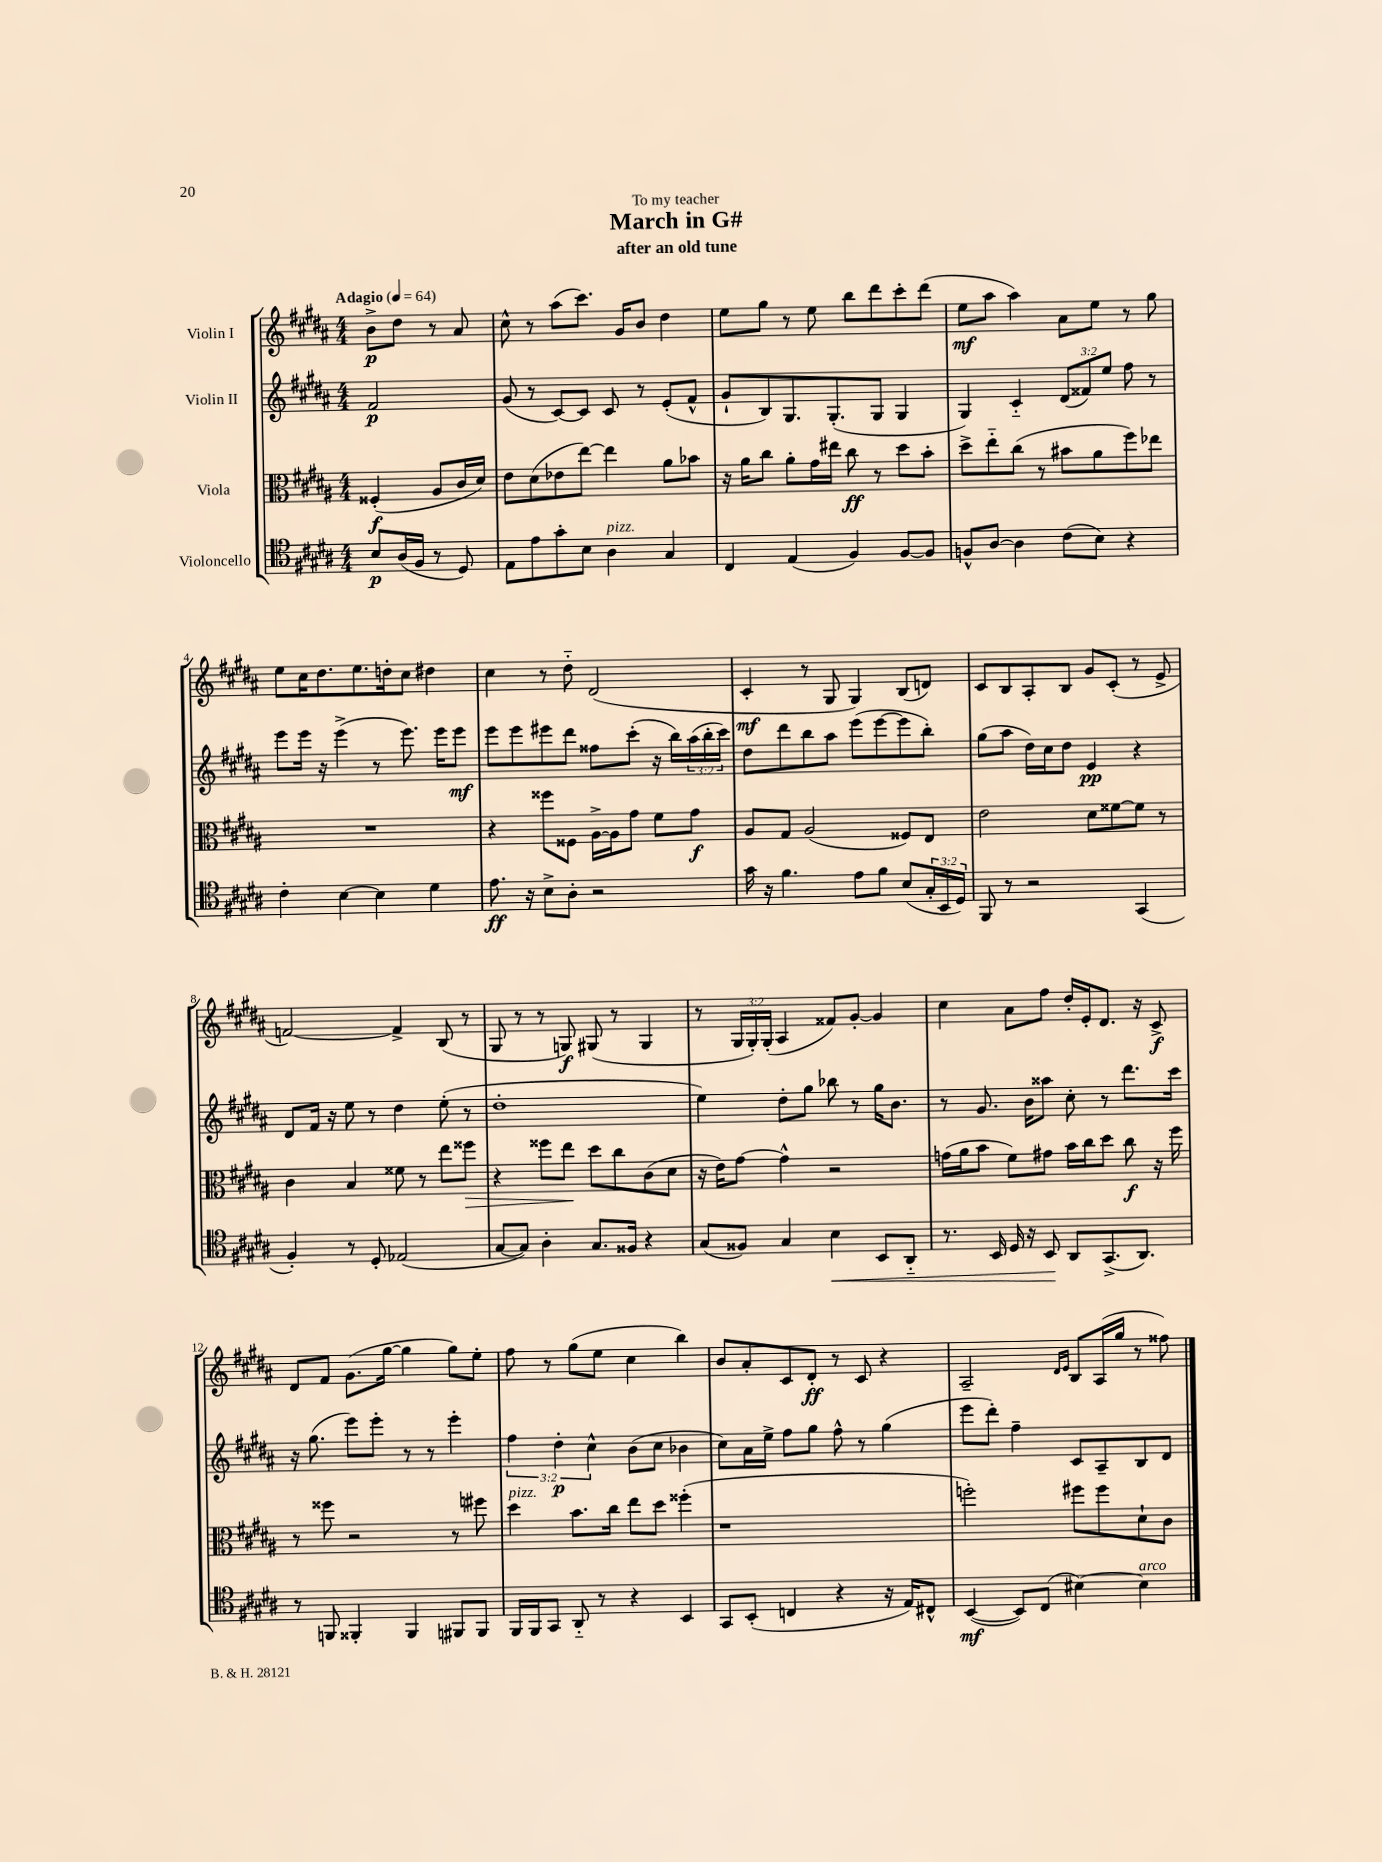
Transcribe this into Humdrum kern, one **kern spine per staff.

**kern	**dynam	**kern	**dynam	**kern	**dynam	**kern	**dynam
*part4	*part4	*part3	*part3	*part2	*part2	*part1	*part1
*staff4	*staff4	*staff3	*staff3	*staff2	*staff2	*staff1	*staff1
*I"Violoncello	*	*I"Viola	*	*I"Violin II	*	*I"Violin I	*
*clefC4	*	*clefC3	*	*clefG2	*	*clefG2	*
*k[f#c#g#d#a#]	*	*k[f#c#g#d#a#]	*	*k[f#c#g#d#a#]	*	*k[f#c#g#d#a#]	*
*M4/4	*	*M4/4	*	*M4/4	*	*M4/4	*
*MM64	*	*MM64	*	*MM64	*	*MM64	*
=	=	=	=	=	=	=	=
!	!	!	!	!	!	!LO:TX:a:B:t=Adagio	!
8B/L	p	(4F##X'/	f	2f#/	p	8b^\L	p
(16A#/L	.	.	.	.	.	8dd#\J	.
16F#/JJ	.	.	.	.	.	.	.
8r	.	8A#/L	.	.	.	8r	.
8D#/)	.	16c#/L	.	.	.	8a#/	.
.	.	16d#/JJ)	.	.	.	.	.
=1	=1	=1	=1	=1	=1	=1	=1
8E\L	.	8e\L	.	(8g#/	.	8cc#^^\	.
8e\	.	(8d#\	.	8r	.	8r	.
8g#'\	.	8e-X\	.	[8c#/L)	.	(8aa#\L	.
8B\J	.	[8ee\J)	.	8c#/J]	.	8.ccc#\J)	.
!LO:TX:a:i:t=pizz.	!	!	!	!	!	!	!
4A#\	.	4ee\]	.	8c#/	.	.	.
.	.	.	.	.	.	16g#/KL	.
.	.	.	.	8r	.	8b/J	.
4G#/	.	8a#\L	.	(8e'/L	.	4dd#\	.
.	.	8b-X\J	.	8f#^^/J	.	.	.
=2	=2	=2	=2	=2	=2	=2	=2
4C#/	.	16r	.	8g#`/L	.	8ee\L	.
.	.	16a#\KL	.	.	.	.	.
.	.	8cc#\J	.	8B/)	.	8gg#\J	.
(4E/	.	8a#'\L	.	8.G#/	.	8r	.
.	.	16g#\L	.	.	.	8ee\	.
.	.	16ee#X\JJ	.	(8.G#'/	.	.	.
4F#/)	.	8cc#\	ff	.	.	8bb\L	.
.	.	8r	.	8G#/J	.	8ddd#\	.
[8F#/L	.	8dd#\L	.	4G#/	.	8ccc#'\	.
8F#/J]	.	8b'\J	.	.	.	(8ddd#\J	.
=3	=3	=3	=3	=3	=3	=3	=3
8Fn^^/L	.	8dd#^\L	.	4G#/)	.	8ee\L	mf
[8A#/J	.	8ee\	.	.	.	8aa#\J	.
4A#\]	.	(8cc#\J	.	4c#/	.	4aa#\)	.
.	.	8r	.	.	.	.	.
(8c#\L	.	8b#X\L	.	(12d#/L	.	8a#\L	.
.	.	.	.	12f##X/)	.	.	.
8B\J)	.	8a#\	.	.	.	8ee\J	.
.	.	.	.	12ee/J	.	.	.
4r	.	8ff#\)	.	8ff#\	.	8r	.
.	.	8ee-X\J	.	8r	.	8gg#\	.
!!LO:LB:g=z
=4	=4	=4	=4	=4	=4	=4	=4
4c#'\	.	1r	.	8eee\L	.	8ee\L	.
.	.	.	.	16eee\Jk	.	16cc#\K	.
.	.	.	.	16r	.	8.dd#\	.
[4B\	.	.	.	(4eee^\	.	.	.
.	.	.	.	.	.	8.ee\	.
4B\]	.	.	.	8r	.	.	.
.	.	.	.	.	.	16ddn'\k	.
.	.	.	.	8.eee\)	.	8cc#\J	.
4d#\	.	.	.	.	.	4dd#X\	.
.	.	.	.	16eee\KL	.	.	.
.	.	.	.	8eee\J	mf	.	.
=5	=5	=5	=5	=5	=5	=5	=5
8.e\	ff	4r	.	8eee\L	.	4cc#\	.
.	.	.	.	8eee\	.	.	.
16r	.	.	.	.	.	.	.
8B^\L	.	8ff##X\L	.	8eee#X\	.	8r	.
8A#'\J	.	8F##X\J	.	8ddd#\J	.	8dd#\	.
2r	.	[16A#^\LL	.	8ff##X\L	.	(2d#/	.
.	.	16A#\J]	.	.	.	.	.
.	.	8g#\J	.	(8ccc#'\J	.	.	.
.	.	8f#\L	.	16r	.	.	.
.	.	.	.	16bb\LL)	.	.	.
.	.	8g#\J	f	(24aa#\	.	.	.
.	.	.	.	24bb'\	.	.	.
.	.	.	.	24ccc#\JJ)	.	.	.
=6	=6	=6	=6	=6	=6	=6	=6
16g#\	.	8A#/L	.	8dd#\L	.	4c#'/	mf
16r	.	.	.	.	.	.	.
4.f#\	.	8G#/J	.	8ddd#\	.	.	.
.	.	(2A#/	.	8bb\	.	8r	.
.	.	.	.	8aa#\J	.	8G#/	.
8e\L	.	.	.	(8eee\L	.	4G#/)	.
8f#\J	.	.	.	[8eee\	.	.	.
(8B/L	.	8F##X/L)	.	8eee\]	.	(8B/L	.
24G#'/L	.	8E/J	.	8bb'\J)	.	8dn/J)	.
24BB/	.	.	.	.	.	.	.
24D#/JJ)	.	.	.	.	.	.	.
=7	=7	=7	=7	=7	=7	=7	=7
8FF#/	.	2e\	.	(8gg#\L	.	8c#/L	.
8r	.	.	.	8aa#\J	.	8B/	.
2r	.	.	.	16dd#\LL)	.	8A#'/	.
.	.	.	.	16cc#\J	.	.	.
.	.	.	.	8dd#\J	.	8B/J	.
.	.	8d#\L	.	4e/	pp	8g#/L	.
.	.	[8f##X\	.	.	.	(8c#'/J	.
(4GG#/	.	8f##\J]	.	4r	.	8r	.
.	.	8r	.	.	.	8e^/	.
!!LO:LB:g=z
=8	=8	=8	=8	=8	=8	=8	=8
4F#'/)	.	4c#\	.	8d#/L	.	[2fn/)	.
.	.	.	.	16f#/Jk	.	.	.
.	.	.	.	16r	.	.	.
8r	.	4B/	.	8ee\	.	.	.
8D#'/	.	.	.	8r	.	.	.
(2E-X/	.	8f##X\	.	4dd#\	.	4f^/]	.
.	.	8r	.	.	.	.	.
.	.	8ee\L	.	(8ee'\	.	(8B/	.
!	!	!	!LO:HP:b	!	!	!	!
.	.	8ff##X\J	>	8r	.	8r	.
=9	=9	=9	=9	=9	=9	=9	=9
[8G#/L	.	4r	.	1dd#'	.	8G#/	.
8G#/J])	.	.	.	.	.	8r	.
4A#'\	.	8ff##X\L	.	.	.	8r	.
.	.	8ee\J	.	.	.	8Gn/)	f
8.G#/L	.	8dd#\L	]	.	.	(8G#X/	.
.	.	8cc#\	.	.	.	8r	.
16F##X/Jk	.	.	.	.	.	.	.
4r	.	(8c#\	.	.	.	4G#/	.
.	.	8d#\J	.	.	.	.	.
=10	=10	=10	=10	=10	=10	=10	=10
(8G#/L	.	16r	.	4ee\)	.	8r	.
.	.	16e\KL)	.	.	.	.	.
8F##X/J)	.	[8g#\J	.	.	.	24G#/LL	.
.	.	.	.	.	.	24G#'/)	.
.	.	.	.	.	.	(24G#'/JJ	.
4G#/	.	4g#^^\]	.	8dd#'\L	.	4A#/	.
.	.	.	.	8gg#\J	.	.	.
!	!LO:HP:b	!	!	!	!	!	!
4B\	<	2r	.	8bb-X\	.	8f##X/L)	.
.	.	.	.	8r	.	[8g#'/J	.
8BB/L	.	.	.	16gg#\KL	.	4g#/]	.
.	.	.	.	8.b\J	.	.	.
8AA#/J	.	.	.	.	.	.	.
=11	=11	=11	=11	=11	=11	=11	=11
8.r	.	(16gn\LL	.	8r	.	4cc#\	.
.	.	16a#\J	.	.	.	.	.
.	.	8b\J	.	8.g#/	.	.	.
16BB/	.	.	.	.	.	.	.
16D#/	.	8f#\L)	.	.	.	8a#\L	.
16r	.	.	.	16b\KL	.	.	.
8BB/	.	8g#X\J	.	8aa##X\J	.	8ff#\J	.
8AA#/L	[	16b\LL	.	8cc#'\	.	16dd#'/LL	.
.	.	16cc#\J	.	.	.	16e'/J	.
(8.GG#^/	.	8dd#\J	.	8r	.	8.d#/J	.
.	.	8cc#\	f	8.ddd#\L	.	.	.
8.AA#/J)	.	.	.	.	.	16r	.
.	.	16r	.	.	.	8c#^/	f
.	.	16ff#\	.	16ccc#\Jk	.	.	.
!!LO:LB:g=z
=12	=12	=12	=12	=12	=12	=12	=12
8r	.	8r	.	16r	.	8d#/L	.
.	.	.	.	(8.gg#\	.	.	.
8FFn/	.	8ff##X\	.	.	.	8f#/J	.
4FF##X'/	.	2r	.	8eee\L)	.	(8.g#\L	.
.	.	.	.	8eee'\J	.	.	.
.	.	.	.	.	.	[16gg#\Jk	.
4FF##/	.	.	.	8r	.	4gg#\]	.
.	.	.	.	8r	.	.	.
8FF#X/L	.	8r	.	4eee'\	.	8gg#\L)	.
8FF#/J	.	8ff#X\	.	.	.	8ee'\J	.
=13	=13	=13	=13	=13	=13	=13	=13
!	!	!LO:TX:a:i:t=pizz.	!	!	!	!	!
16FF#/LL	.	4dd#\	.	6ff#\	.	8ff#\	.
16FF#/J	.	.	.	.	.	.	.
8GG#/J	.	.	.	.	.	8r	.
.	.	.	.	6dd#'\	p	.	.
8AA#/	.	8.b\L	.	.	.	(8gg#\L	.
.	.	.	.	6cc#^^\	.	.	.
8r	.	.	.	.	.	8ee\J	.
.	.	16cc#\Jk	.	.	.	.	.
4r	.	8ee\L	.	(8b\L	.	4cc#\	.
.	.	8dd#\J	.	8cc#\J	.	.	.
4BB/	.	(4ff##X'\	.	4b-X\	.	4bb\)	.
=14	=14	=14	=14	=14	=14	=14	=14
8GG#/L	.	1r	.	8cc#\L)	.	8b/L	.
(8BB'/J	.	.	.	16a#\L	.	8a#'/	.
.	.	.	.	16ee^\JJ	.	.	.
4Cn/	.	.	.	8ff#\L	.	8c#/	.
.	.	.	.	8gg#\J	.	8d#'/J	ff
4r	.	.	.	8ff#^^\	.	8r	.
.	.	.	.	8r	.	8c#/	.
16r	.	.	.	(4gg#\	.	4r	.
16E/KL)	.	.	.	.	.	.	.
8C#X^^/J	.	.	.	.	.	.	.
=15	=15	=15	=15	=15	=15	=15	=15
([4BB/	mf	2ffn'\)	.	8eee\L	.	2A#~/	.
.	.	.	.	8ddd#'\J)	.	.	.
8BB/L])	.	.	.	4ff#~\	.	.	.
(8C#/J	.	.	.	.	.	.	.
.	.	.	.	.	.	16qqd#/LL	.
.	.	.	.	.	.	16qqe/JJ	.
[4B#X\)	.	8ff#X\L	.	8c#/L	.	8B/L	.
.	.	8ff#\	.	8A#~/	.	(16A#/L	.
.	.	.	.	.	.	16gg#/JJ	.
!LO:TX:a:i:t=arco	!	!	!	!	!	!	!
4B#\]	.	8d#`\	.	8B/	.	8r	.
.	.	8c#\J	.	8d#/J	.	8ff##X\)	.
==	==	==	==	==	==	==	==
*-	*-	*-	*-	*-	*-	*-	*-
